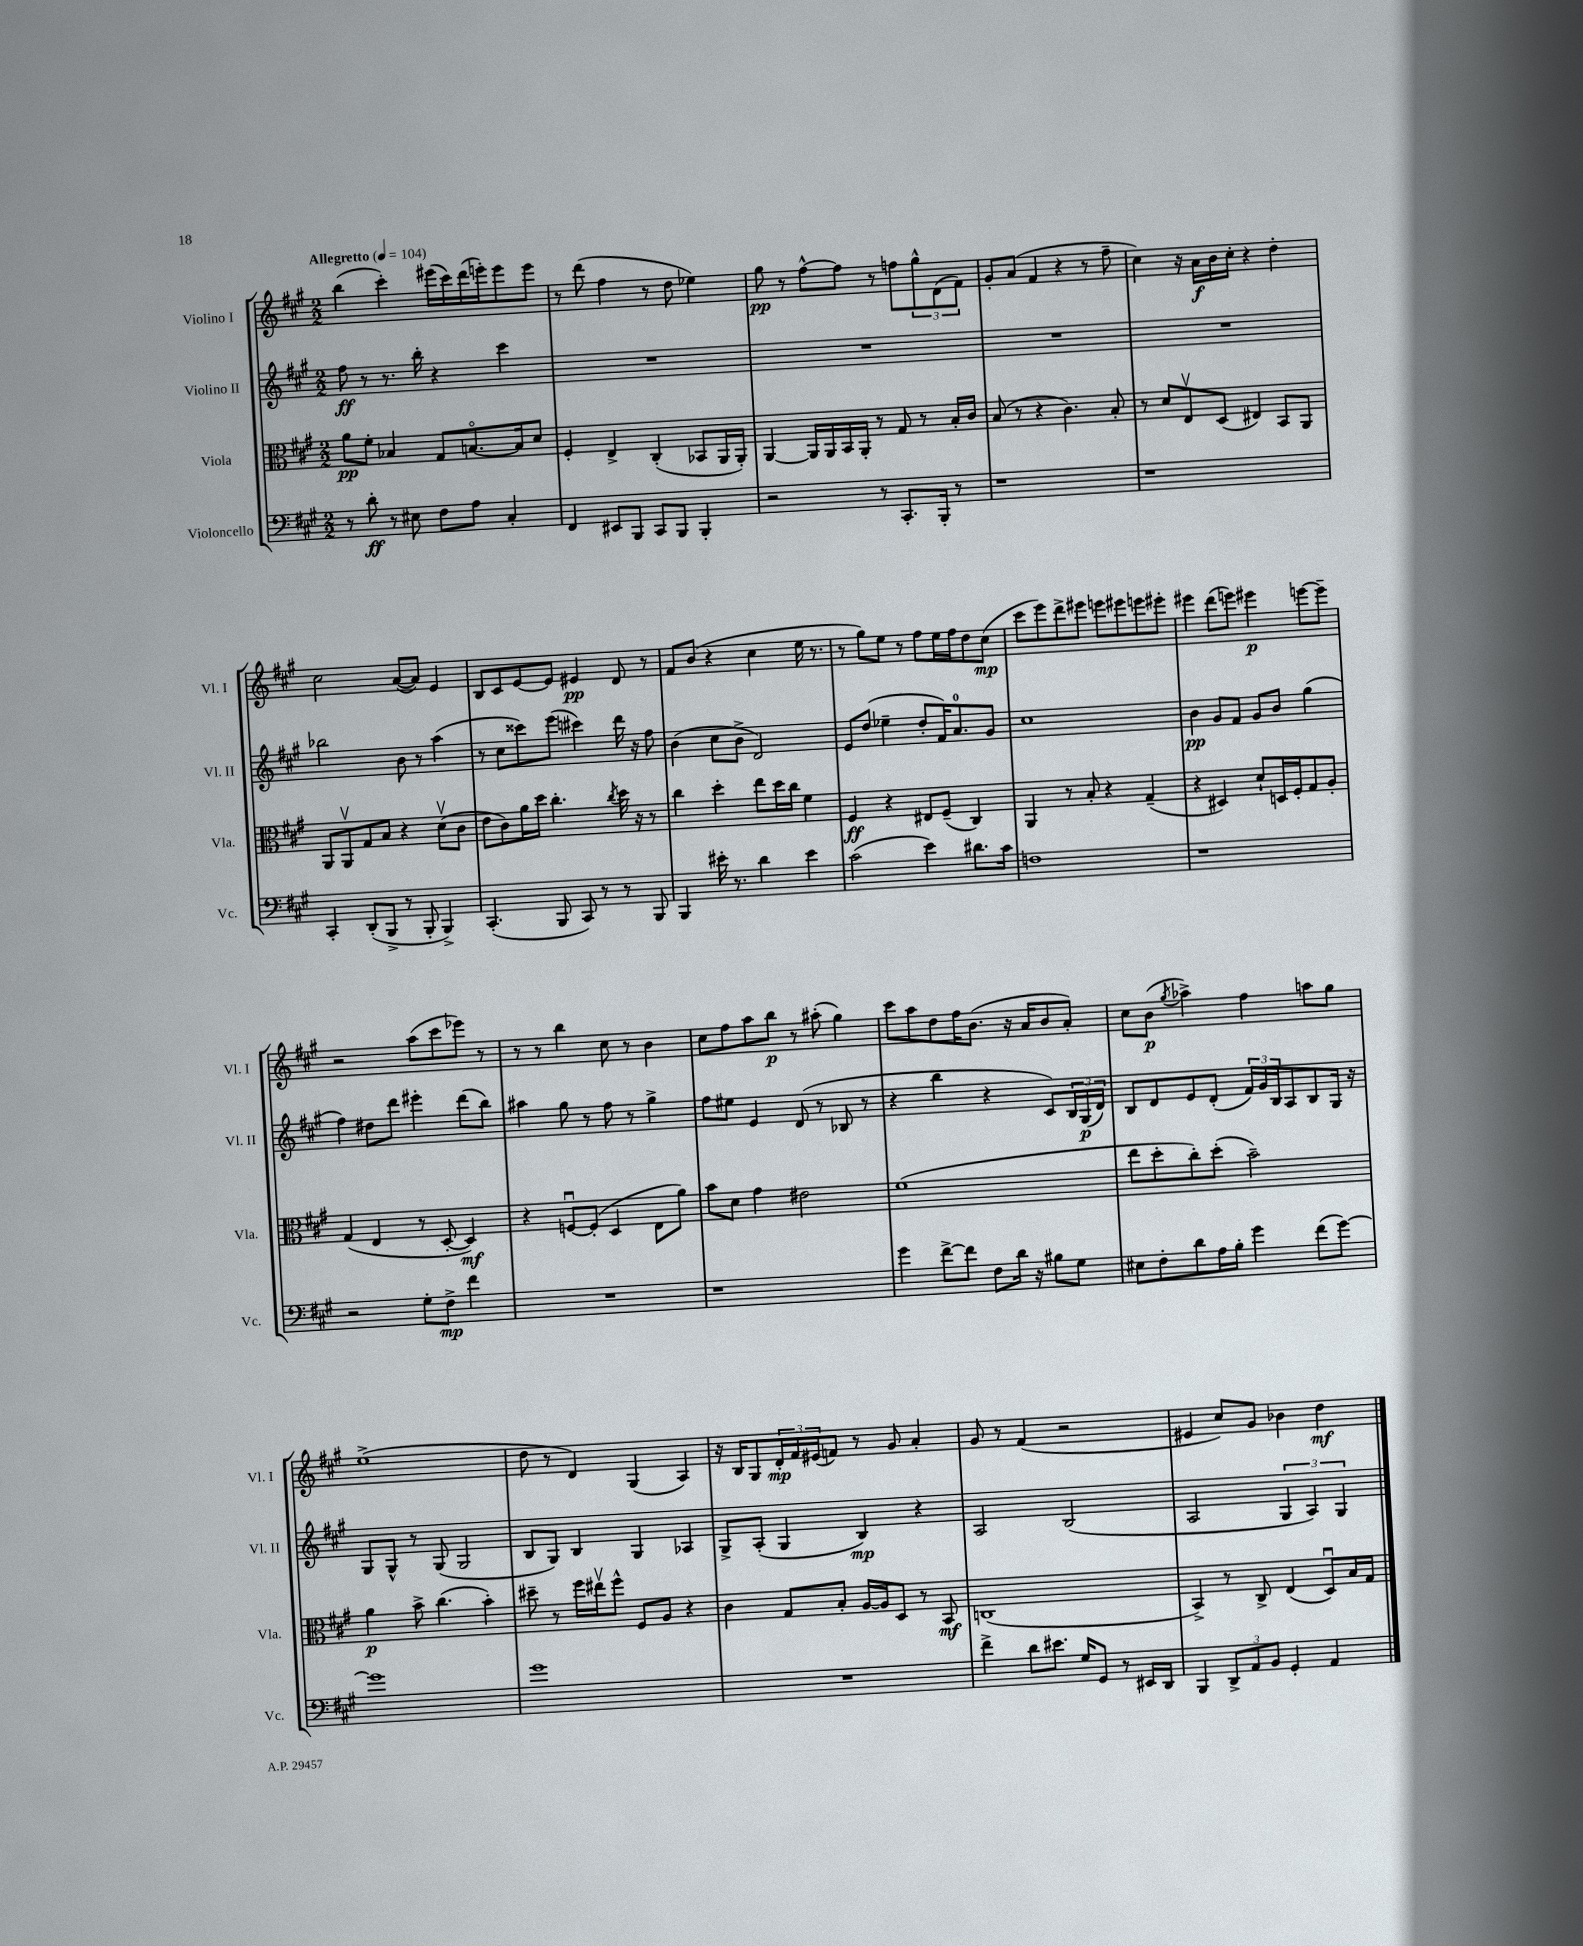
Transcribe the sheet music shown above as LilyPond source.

<<
\new StaffGroup <<
\new Staff = "s0" \with { instrumentName = "Violino I" shortInstrumentName = "Vl. I" } {
    \clef treble \key a \major \numericTimeSignature \time 2/2 \tempo "Allegretto" 4 = 104
    b''4( cis'''4-.) eis'''16( cis'''16) d'''16( e'''16-.) e'''8 e'''8 |
    r8 d'''8( fis''4 r8 d''8 ees''4) |
    gis''8\pp r8 fis''8~-^ fis''8 r8 f''8 \tuplet 3/2 { gis''8-^ d'8( fis'8) } |
    gis'8-. a'8( fis'4 r4 r8 fis''8-- |
    cis''4) r16 a'16\f b'16 cis''16-. r4 d''4-. |
    cis''2 a'8~( a'8) e'4 |
    b8 cis'8 e'8~ e'8 eis'4\pp d'8 r8 |
    fis'8 b'8( r4 cis''4 e''16 r8. |
    r8 gis''8) e''8 r8 fis''8 e''16 fis''16 d''8 cis''8\mp( |
    cis'''8 e'''8) d'''8-> eis'''8 e'''8 eis'''8 e'''8 eis'''8-. |
    eis'''4 d'''8( e'''8) eis'''4\p e'''8~ e'''8-- |
    r2 a''8( cis'''8 ees'''8) r8 |
    r8 r8 b''4 cis''8 r8 b'4 |
    cis''8 fis''8 a''8 b''8\p r8 ais''8-.( gis''4) |
    cis'''8 a''8 d''8 fis''16 b'8.( r16 a'16 b'8 a'8-.) |
    cis''8 b'8\p( \acciaccatura { gis''8 } aes''4->) fis''4 a''8 gis''8 |
    e''1->( |
    d''8 r8 d'4) gis4( a4) |
    r16 b16 gis8 \tuplet 3/2 { d'16-.\mp fis'16 eis'16( } f'8) r8 gis'8 a'4-. |
    gis'8 r8 fis'4( r2 |
    eis'4 cis''8) gis'8 bes'4 d''4\mf \bar "|." |
}
\new Staff = "s1" \with { instrumentName = "Violino II" shortInstrumentName = "Vl. II" } {
    \clef treble \key a \major \numericTimeSignature \time 2/2
    fis''8\ff r8 r8. b''16-. r4 cis'''4 |
    R1 |
    R1 |
    R1 |
    R1 |
    bes''2 b'8 r8 a''4( |
    r8 cis''8 cisis'''8) e'''8( cis'''4) d'''16 r16 fis''8 |
    b'4( cis''8 b'8-> d'2) |
    e'8 d''8( ees''4-- d''8-. fis'16) a'8.-0 gis'8 |
    cis''1 |
    b'4\pp gis'8 fis'8 gis'8 b'8 gis''4( |
    fis''4) dis''8 d'''8 eis'''4-. d'''8( b''8) |
    ais''4 gis''8 r8 fis''8 r8 gis''4-> |
    fis''8 eis''8 e'4 d'8( r8 bes8 r8 |
    r4 b''4 r4 cis'8) \tuplet 3/2 { b16 gis16\p( d'16) } |
    b8 d'8 e'8 d'8-.( \tuplet 3/2 { fis'16) gis'16 b16 } a8 b8 gis16 r16 |
    gis8 gis8-^ r8 gis8( gis2 |
    b8 gis8) b4 gis4 aes4 |
    gis8-> a8-.( gis4 b4\mp) r4 |
    a2 b2( |
    a2 \tuplet 3/2 { gis4 a4) gis4 } \bar "|." |
}
\new Staff = "s2" \with { instrumentName = "Viola" shortInstrumentName = "Vla." } {
    \clef alto \key a \major \numericTimeSignature \time 2/2
    a'8\pp fis'8-. bes4 gis8 b8.~\flageolet b16 d'8 |
    fis4-. e4-> cis4-.( bes,8 a,16 a,16-.) |
    a,4~ a,16 a,16 b,16 a,16-. r8 gis8 r8 b16-. cis'16 |
    b8( r8 r4 cis'4.) b8-. |
    r8 d'8 e8\upbow d8( eis4) b,8 a,8 |
    a,8 a,8\upbow gis8 b8 r4 d'8\upbow( cis'8 |
    e'8 cis'8) a'16 d''16 cis''4.-. \acciaccatura { cis''8 } d''16 r16 r8 |
    cis''4 d''4-. e''8 d''16 cis''16 fis'4 |
    fis4\ff r4 eis8 fis8--( cis4) |
    a,4 r8 b8-. r4 gis4--( |
    r4 dis4) d'8-! d16 fis16-. gis8 a8-. |
    gis4( e4 r8 d8~-. d4\mf) |
    r4 f8~\downbow f8-.( d4 e8 a'8) |
    b'8 d'8 gis'4 eis'2 |
    fis'1( |
    e''8 d''8-. cis''8-.) d''8-.( b'2--) |
    a'4\p b'8-> cis''4.( b'4-.) |
    dis''8-- r8 fis''16 eis''16\upbow fis''8-^ fis8 a8 r4 |
    cis'4 gis8 b8-. a16~ a16 d8 r8 b,8\mf |
    c1( |
    b,4->) r8 cis8-> e4( d8\downbow) b16 gis16 \bar "|." |
}
\new Staff = "s3" \with { instrumentName = "Violoncello" shortInstrumentName = "Vc." } {
    \clef bass \key a \major \numericTimeSignature \time 2/2
    r8 d'8-.\ff r8 eis8 fis8 a8 cis4-. |
    fis,4 eis,8 b,,8 cis,8 b,,8 b,,4-. |
    r2 r8 cis,8.-. b,,16-. r8 |
    r1 |
    r1 |
    cis,4-. d,8-.( b,,8-> r8 b,,8-. b,,4->) |
    cis,4.-.( b,,8 cis,8) r8 r8 b,,8 |
    b,,4 eis'16-. r8. d'4 eis'4 |
    cis'2( e'4) dis'8. cis'16 |
    f1 |
    r1 |
    r2 gis8-. fis8->\mp fis'4 |
    R1 |
    r1 |
    gis'4 fis'8~-> fis'8 fis8 d'16 r16 bis8 gis8 |
    eis8 fis8-. d'8 a16 b16-. gis'4 fis'8( gis'8~) |
    gis'1 |
    gis'1 |
    R1 |
    fis'4-> d'8 eis'8. gis16 gis,8 r8 eis,16 d,16 |
    b,,4 \tuplet 3/2 { d,8-> a,8 b,8 } gis,4-. a,4 \bar "|." |
}
>>
>>
\layout { \context { \Score \remove "Bar_number_engraver" } }
